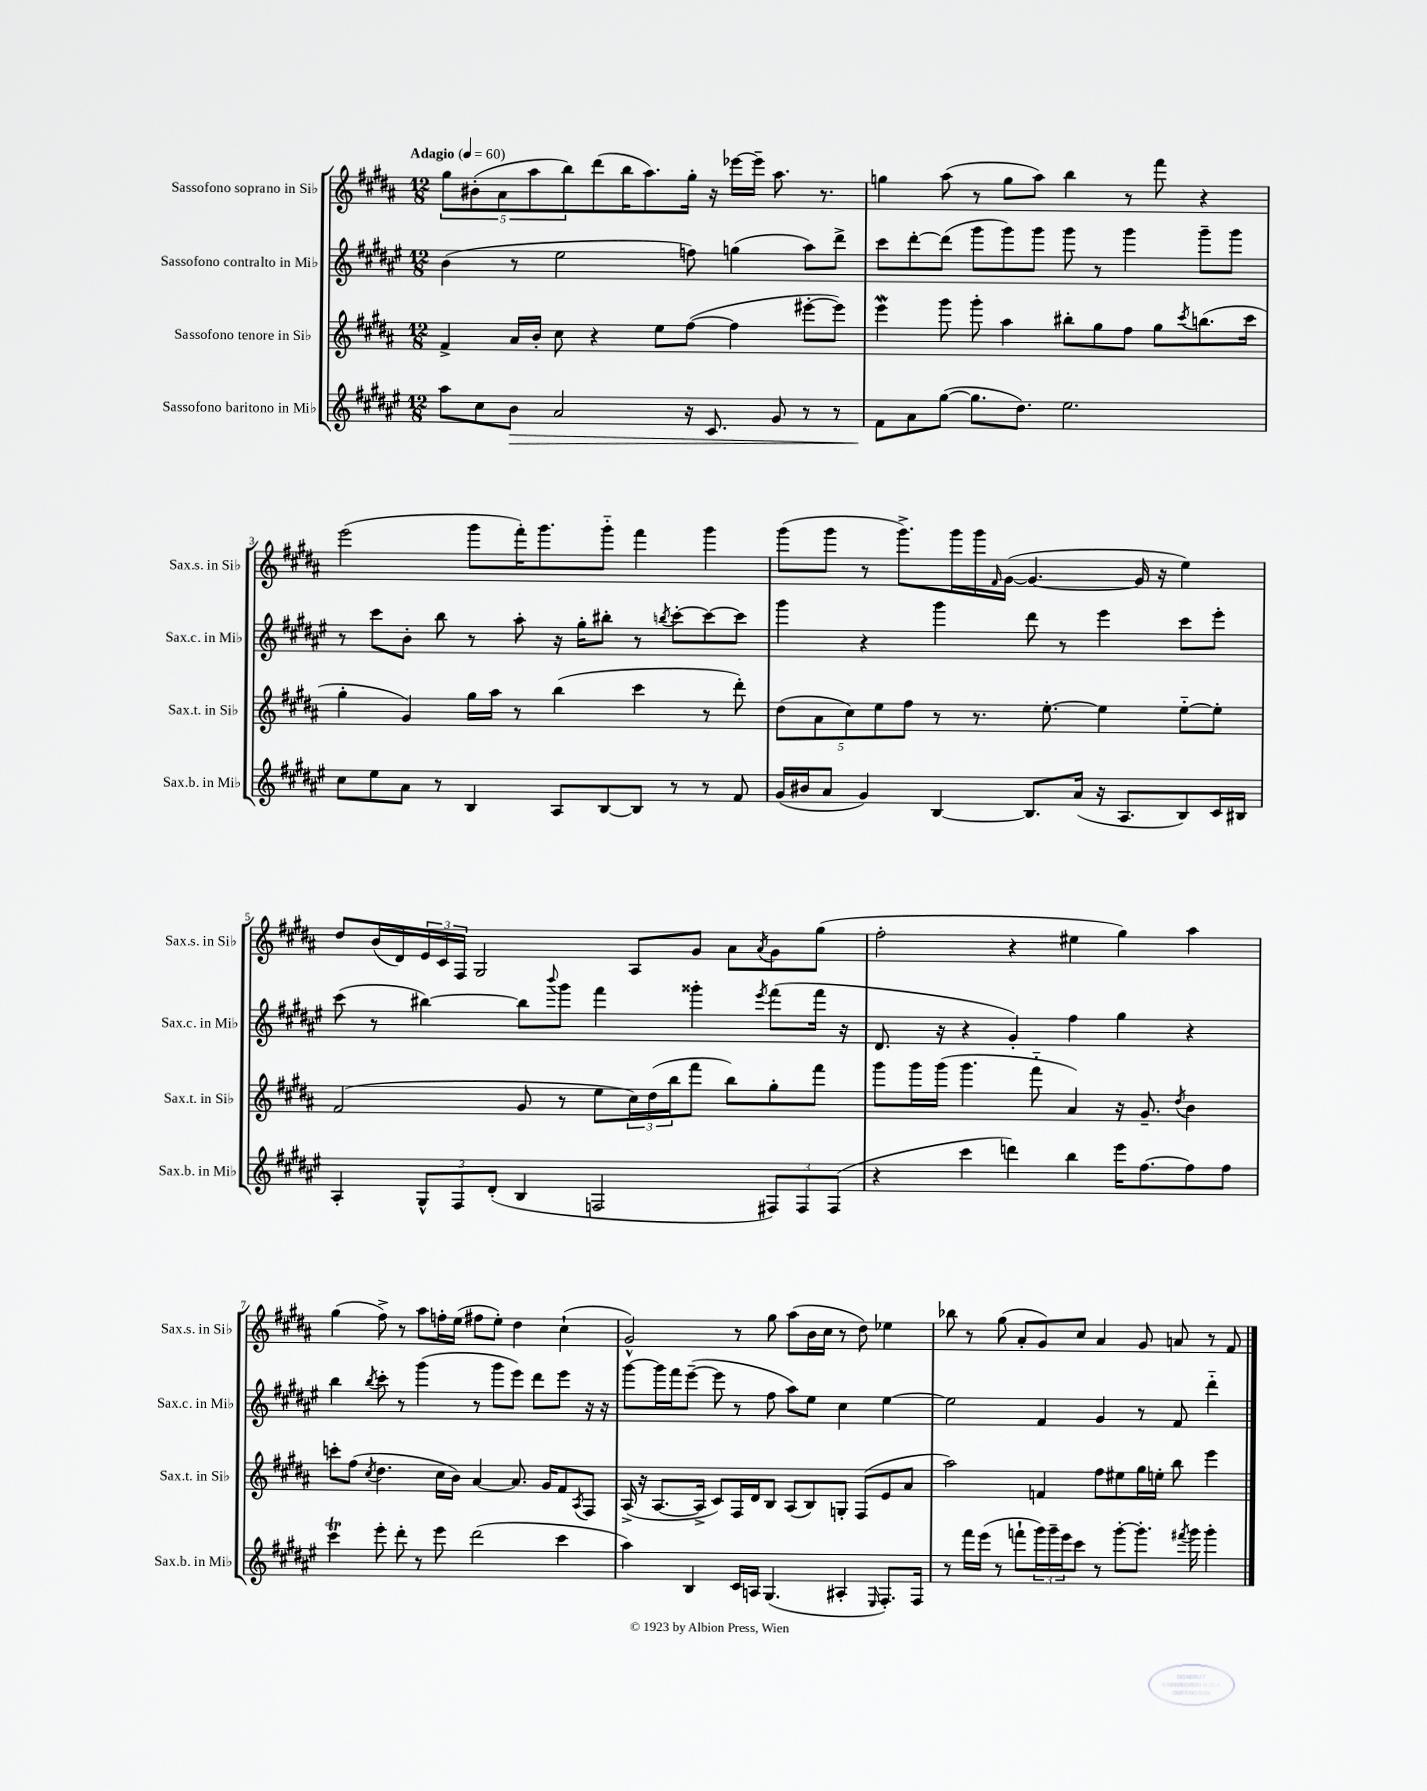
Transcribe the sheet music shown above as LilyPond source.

<<
\new StaffGroup <<
\new Staff = "s0" \with { instrumentName = "Sassofono soprano in Sib" shortInstrumentName = "Sax.s. in Sib" } {
    \clef treble \key b \major \numericTimeSignature \time 12/8 \tempo "Adagio" 4 = 60
    \tuplet 5/4 { gis''8 bis'8-.( ais'8 ais''8 b''8) } dis'''8( b''16 ais''8.) gis''16-. r16 ees'''16~ ees'''16-- ais''8. r8. |
    g''4 ais''8( r8 g''8 ais''8) b''4 r8 fis'''8 r4 |
    e'''2( gis'''8 fis'''16-.) gis'''8. gis'''8-_ fis'''4 gis'''4 |
    gis'''8( gis'''8 r8 gis'''8.->) gis'''16 gis'''16 \grace { fis'16 } gis'16~( gis'4.~ gis'16 r16 e''4) |
    dis''8 b'16( dis'16) \tuplet 3/2 { e'16 cis'16 fis16 } gis2 ais8 gis'8 ais'8 \acciaccatura { ais'8 } gis'8 gis''8( |
    fis''2-. r4 eis''4 gis''4) ais''4 |
    gis''4( fis''8->) r8 ais''8 f''16-. e''16( fis''8 e''8-.) dis''4 cis''4-!( |
    gis'2-^) r8 gis''8 ais''8( b'16 cis''16 r8 dis''8) ees''4 |
    bes''8 r8 gis''8( ais'8-. gis'8) cis''8 ais'4 gis'8 a'8 r8 fis'8 \bar "|." |
}
\new Staff = "s1" \with { instrumentName = "Sassofono contralto in Mib" shortInstrumentName = "Sax.c. in Mib" } {
    \clef treble \key fis \major \numericTimeSignature \time 12/8
    b'4( r8 eis''2 f''8) g''4( ais''8) dis'''8-> |
    cis'''8 dis'''8~-. dis'''8( gis'''8 gis'''8) gis'''8 gis'''8 r8 gis'''4 gis'''8-- gis'''8 |
    r8 cis'''8 b'8-. b''8 r8 ais''8-. r16 gis''16-. bis''8-. r8 \acciaccatura { b''8 } cis'''8~-. cis'''8~ cis'''8 |
    gis'''4 r4 gis'''4 dis'''8 r8 eis'''4 cis'''8 eis'''8-. |
    cis'''8( r8 bis''4~) bis''8 \appoggiatura { b'''8 } gis'''8 fis'''4 gisis'''4-. \acciaccatura { eis'''8 } fis'''8( fis'''16 r16 |
    dis'8. r16 r4 gis'4-.) fis''4 gis''4 r4 |
    b''4 \acciaccatura { b''8 } cis'''8-. r8 gis'''4( r8 gis'''8 eis'''8) dis'''8 eis'''8 r16 r16 |
    gis'''8~ gis'''16 fis'''16 eis'''8~--( eis'''8 r8 fis''8 ais''8) eis''8 cis''4 eis''4~ |
    eis''2 fis'4 gis'4 r8 fis'8 dis'''4-_ \bar "|." |
}
\new Staff = "s2" \with { instrumentName = "Sassofono tenore in Sib" shortInstrumentName = "Sax.t. in Sib" } {
    \clef treble \key b \major \numericTimeSignature \time 12/8
    fis'4-> ais'16 b'16-. cis''8 r4 e''8 fis''8~( fis''4 eis'''8~-. eis'''8) |
    e'''4\mordent gis'''8 gis'''8-. ais''4 bis''8-. gis''8 fis''8 gis''8 \acciaccatura { cis'''8 } b''8.( cis'''16 |
    gis''4-. gis'4) gis''16 ais''16 r8 b''4( cis'''4 r8 dis'''8-.) |
    \tuplet 5/4 { dis''8( ais'8 cis''8) e''8 fis''8 } r8 r8. e''8.~-. e''4 e''8~-_ e''8-. |
    fis'2( gis'8 r8 e''8 \tuplet 3/2 { cis''16) dis''16( b''16 } fis'''8 b''8) gis''8-. fis'''8 |
    gis'''8 gis'''16 gis'''16( gis'''4. fis'''8-_ ais'4) r16 gis'8.-- \acciaccatura { dis''8 } b'4 |
    c'''8-. fis''8( \acciaccatura { cis''8 } dis''4. cis''16 b'16) ais'4~ ais'8. gis'16 fis'8 \acciaccatura { ais8 } fis8 |
    ais16->( r16 ais8.~ ais16-> cis'8) fis16 dis'16 b8 ais8( b8) g8-. fis8( e'8 ais'8 |
    ais''2) f'4 fis''8 eis''8 gis''16 e''16-. b''8 e'''4 \bar "|." |
}
\new Staff = "s3" \with { instrumentName = "Sassofono baritono in Mib" shortInstrumentName = "Sax.b. in Mib" } {
    \clef treble \key fis \major \numericTimeSignature \time 12/8
    ais''8 cis''8 b'8\> ais'2 r16 cis'8. gis'8 r8 r8 |
    fis'8\! ais'8 gis''8~( gis''8. dis''8.) eis''2. |
    cis''8 eis''8 ais'8 r8 b4 ais8 b8~ b8 r8 r8 fis'8 |
    gis'16( bis'16 ais'8 gis'4) b4~ b8. ais'16( r16 ais8. b8) cis'16 bis16 |
    ais4-. \tuplet 3/2 { gis8-^ fis8 dis'8-.( } b4 f2 \tuplet 3/2 { fis8) fis8 fis8( } |
    r4 cis'''4 d'''4) b''4 eis'''16 fis''8.~ fis''8 fis''8 |
    cis'''4\trill eis'''8-. dis'''8-. r8 eis'''8 dis'''2( cis'''4 |
    ais''4) b4 cis'16 a16 gis4.( ais4-. \grace { eis16 } fis8.-.) fis16 |
    r8 fis'''16 eis'''16( r8 f'''8-! \tuplet 3/2 { gis'''16) gis'''16-- eis'''16 } cis'''8 r8 gis'''8~-. gis'''8.-. \acciaccatura { fis'''8 } gis'''16 gis'''4-. \bar "|." |
}
>>
>>
